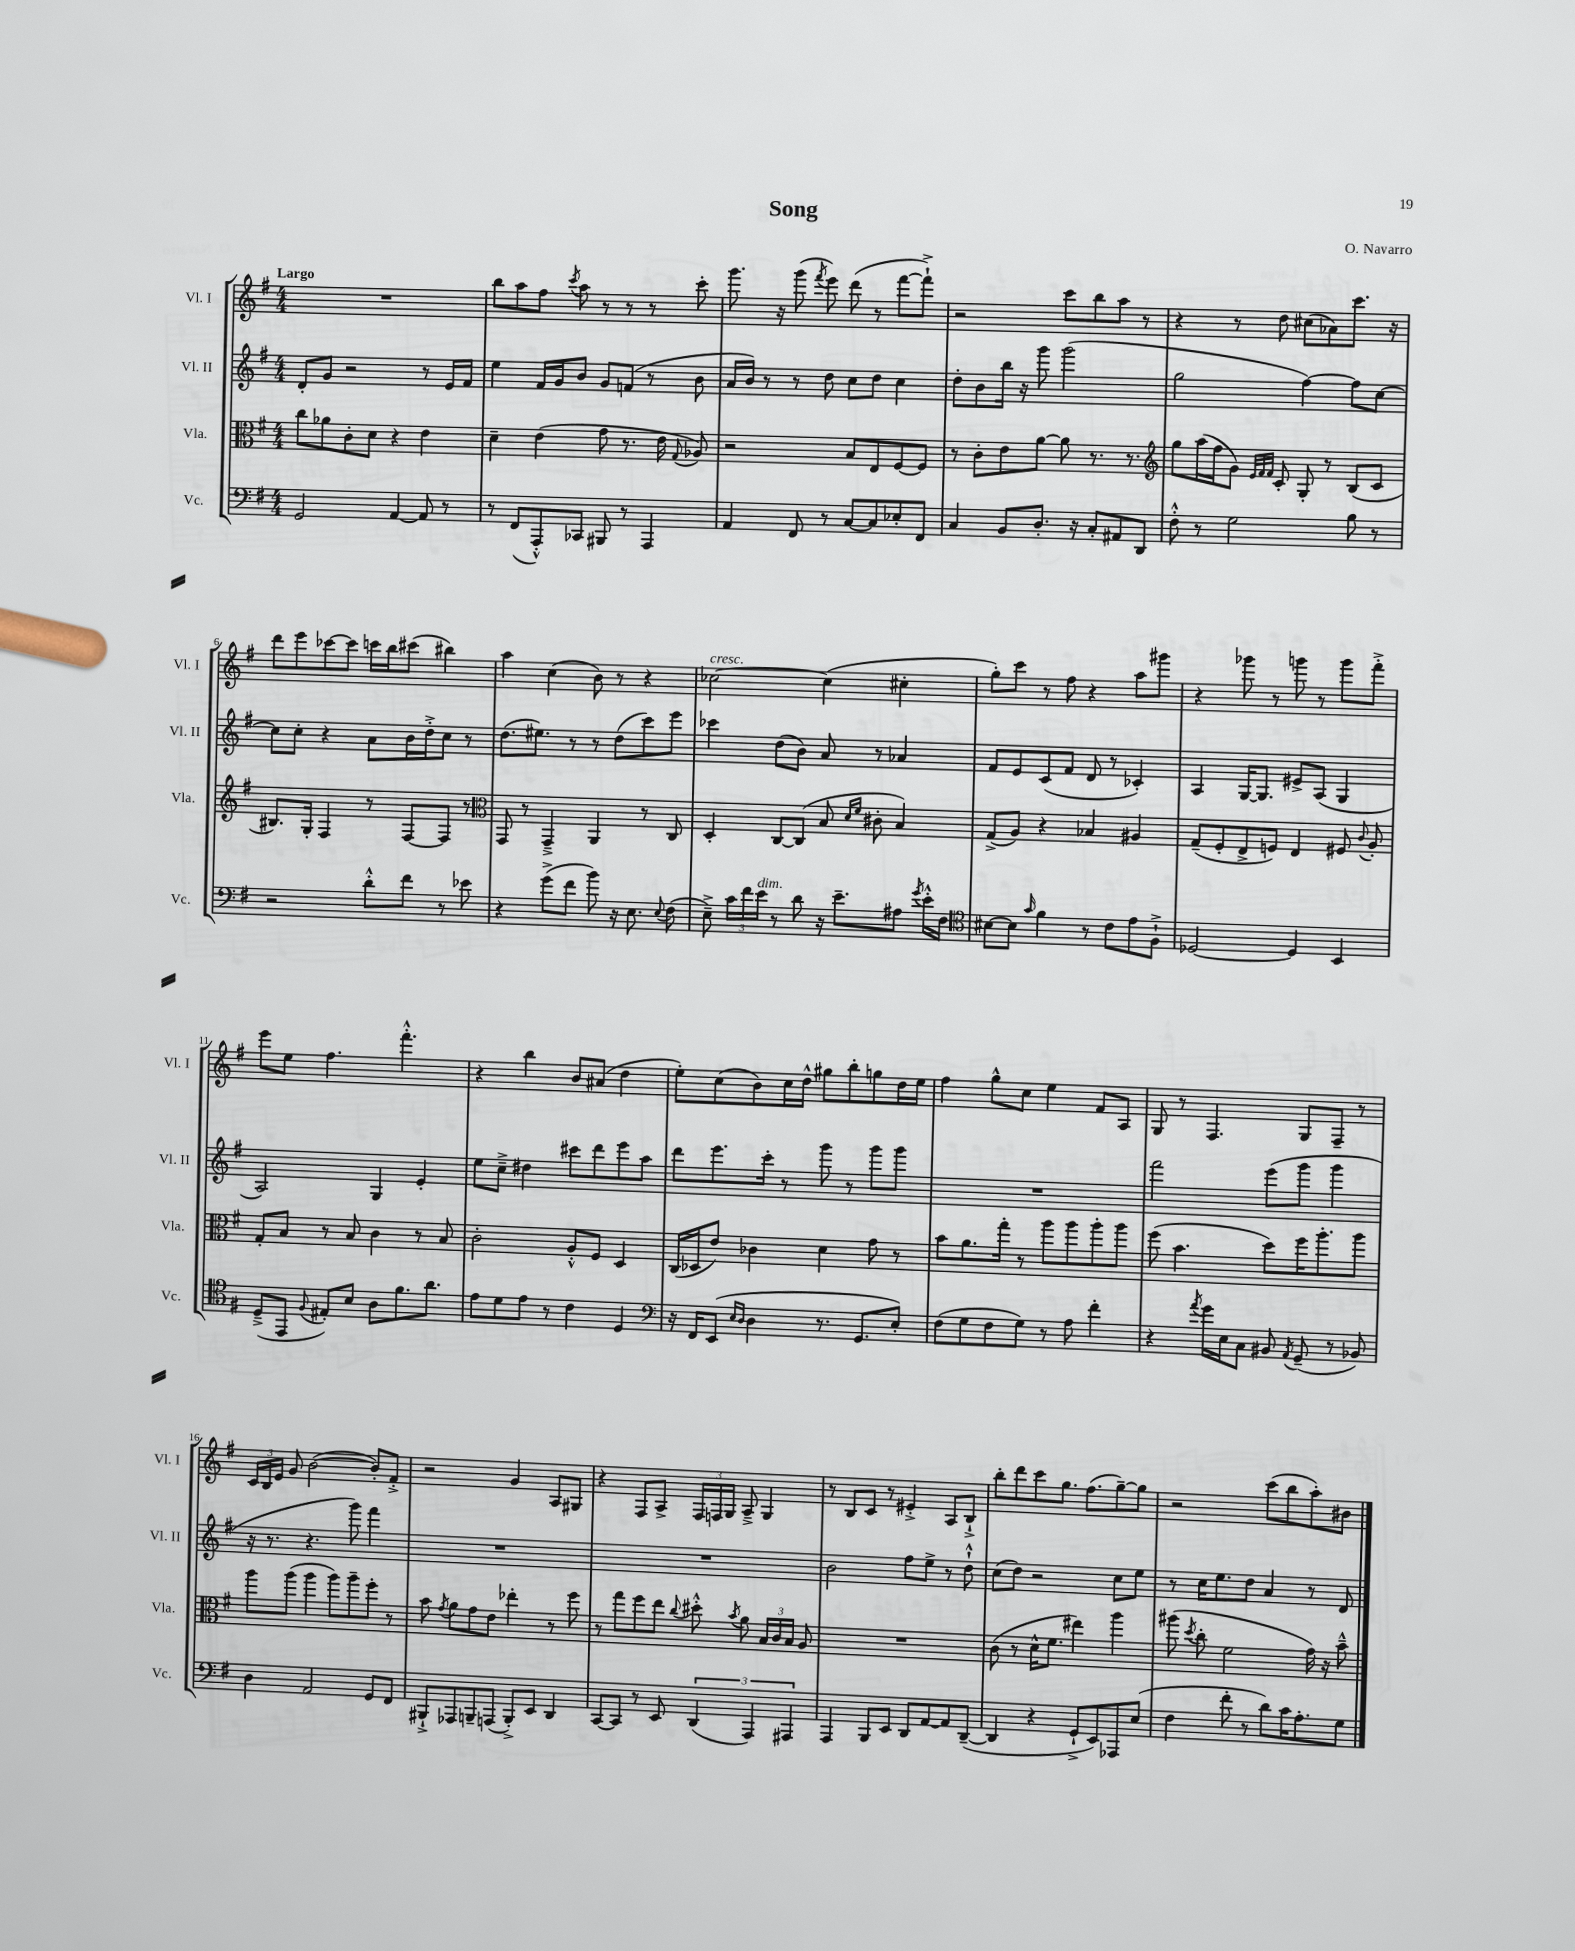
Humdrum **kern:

**kern	**kern	**kern	**kern
*staff4	*staff3	*staff2	*staff1
*clefF4	*clefC3	*clefG2	*clefG2
*k[f#]	*k[f#]	*k[f#]	*k[f#]
*M4/4	*M4/4	*M4/4	*M4/4
2GG	8cc	8d'	1r
.	8a-	8g	.
.	8c'	2r	.
.	8d	.	.
[4AA	4r	.	.
8AA]	4e	8r	.
8r	.	16e	.
.	.	16f#	.
=	=	=	=
8r	4d~	4ee	8bb
(8FF#	.	.	8aa
8AAA'^^)	(4e	16f#	8ff#
.	.	16g	.
.	.	.	8qccc
8CC-	.	8b	8aa
8BBB#	8g	8g	8r
8r	8.r	(8f	8r
4AAA	.	8r	8r
.	16e	.	.
.	8qqG	.	.
.	8A-)	8b	8ccc'
=	=	=	=
4AA	2r	16a	8.ggg
.	.	16b)	.
.	.	8r	.
.	.	.	16r
8FF#	.	8r	(8ggg
.	.	.	8qfff#
8r	.	8dd	8eee)
[8C	8B	8cc	(8ddd
8C]	8E	8dd	8r
8E-'	[8F#	4cc	[8fff#
8FF#	8F#]	.	8fff#`^])
=	=	=	=
4C	8r	8dd'	2r
.	8c'	8b	.
8BB	8e	16bb	.
.	.	16r	.
8.D'	[8a	8ggg	.
.	8a]	(2ggg	8ccc
16r	.	.	.
8C'	8.r	.	8bb
8AA#	.	.	8aa
.	8.r	.	.
8DD	.	.	8r
=	=	=	=
*	*clefG2	*	*
8F#'^^	8gg	2gg	4r
8r	(16aa	.	.
.	16ff#	.	.
2G	8g)	.	8r
.	32qqe	.	.
.	32qqf#	.	.
.	32qqf#	.	.
.	8c'	.	8dd
.	8G'	[4ff#)	(8cc#
.	8r	.	8a-)
8B	(8B	8ff#]	8.ccc
8r	8c	[8cc	.
.	.	.	16r
=	=	=	=
2r	8.B#)	8cc]	8ddd
.	.	8cc'	8eee
.	16G'	.	.
.	4F#	4r	[8ccc-
.	.	.	8ccc-]
8d'^^	8r	8a	16ccc
.	.	.	16bb
8f#	[8F#	16b	(8ccc#
.	.	16dd'^	.
8r	8F#]	8cc	4bb#)
8e-	8r	8r	.
=	=	=	=
*	*clefC3	*	*
4r	8GG	(8.dd	4aa
.	8r	.	.
.	.	8.ee#)	.
(8g^	4GG~^	.	(4cc
8f#	.	8r	.
8b)	4AA	8r	8b)
16r	.	(8dd	8r
8.E	.	.	.
.	8r	8ccc)	4r
8qqE	.	.	.
(8F#	8C	8eee	.
=	=	=	=
8E~^)	4D'	4ccc-	[2cc-
24c	.	.	.
24f#	.	.	.
24e	.	.	.
8r	[8C	(8dd	.
8d	(8C]	8b)	.
16r	8B	8a	(4cc-]
8.e~	.	.	.
.	16qqd	.	.
.	16qqf#	.	.
.	8c#'	8r	.
8A#	4B)	4a-	4cc#'
8qg	.	.	.
16e'^^	.	.	.
16F#	.	.	.
=	=	=	=
*clefC4	*	*	*
[8B#	(8G^	8f#	8gg')
8B#]	8A)	8e	8ccc
16qqg	.	.	.
4f#	4r	(8c	8r
.	.	8f#	8ff#
8r	4B-	8d	4r
8c	.	8r	.
8e	4A#	4c-')	8aa
8F#`^	.	.	8ggg#
=	=	=	=
[2D-	(8G~	4A	4r
.	8F#'	.	.
.	8E^	[16G	8ggg-
.	.	8.G]	.
.	8F)	.	8r
4D-]	4E	8e#^	8ggg
.	.	(8A	8r
4BB	8F#	4G	8ggg
.	8qqc	.	.
.	8A'	.	8fff#'^
=	=	=	=
(8D~^	8G'	2A)	8eee
8EE	8B	.	8ee
8qqF#	.	.	.
8E#')	8r	.	4.ff#
8B	8B	.	.
8A	4c	4G	.
8.f#	.	.	4.fff#'^^
.	8r	4e'	.
8.a	.	.	.
.	8B	.	.
=	=	=	=
8e	2c'	8ee	4r
8d	.	8cc~^	.
8e	.	4dd#	4bb
8r	.	.	.
4c	8A'^^	8ccc#	8b
.	8F#	8ddd	(8a#
4D	4D	8eee	4dd
.	.	8aa	.
=	=	=	=
*clefF4	*	*	*
16r	(16C	8ddd	8ee')
16FF#	16D-	.	.
(8EE	8e)	8.eee	(8cc
16qqE	.	.	.
16qqD	.	.	.
4D	4c-	.	8b)
.	.	16ccc'	.
.	.	8r	16cc
.	.	.	16dd^^
8.r	4d	8ggg	8gg#
.	.	8r	8bb'
8.GG	.	.	.
.	8g	8ggg	8gg
8E')	8r	8ggg	16dd
.	.	.	16ee
=	=	=	=
(8F#	8b	1r	4ff#
8G	8.a	.	.
8F#	.	.	8gg^^
.	16gg'	.	.
8G)	8r	.	8cc
8r	8aa	.	4ee
8A	8aa	.	.
4f#'	8aa'	.	8f#
.	8aa	.	8A
=	=	=	=
4r	(8ff#	2fff#	8G
.	4.b	.	8r
8qa	.	.	.
16g	.	.	4.F#
16E	.	.	.
8C	.	.	.
8BB#	8dd)	(8eee	.
8qAA	.	.	.
(8GG~	16ff#	8ggg	8G
.	8.aa'	.	.
8r	.	4ggg	8F#~
8BB-)	8aa	.	8r
=	=	=	=
4D	8aa	16r	24c
.	.	.	24B
.	.	8.r	.
.	.	.	24e
.	(8aa	.	8g
2AA	4aa	4.r	([2b
.	8aa)	.	.
.	8aa~	8ggg)	.
8GG	8ff#'	4fff#	8b'])
8FF#	8r	.	8f#'^
=	=	=	=
8BBB#`^	8b	1r	2r
.	8qg	.	.
8AAA-	8a	.	.
8BBB~	8g	.	.
(8AAA	8e	.	.
8BBB'^)	4ee-'	.	4g
8EE	.	.	.
4DD	8r	.	8A
.	8ff#	.	8G#
=	=	=	=
[8CC	8r	1r	4r
8CC]	8gg	.	.
8r	8ff#	.	8F#
8EE	8ee	.	8A^
.	8qqcc	.	.
(6DD	8dd#'^^	.	24F#
.	.	.	24F
.	.	.	24G
.	8qb	.	.
.	8a	.	8A~^
6AAA)	.	.	.
.	24B	.	4G
.	24c	.	.
6AAA#	24B	.	.
.	8A	.	.
=	=	=	=
4AAA	1r	2b	8r
.	.	.	8B
8BBB	.	.	8c
8EE	.	.	8r
8DD	.	8ff#	4e#'^
[8AA	.	8ee^	.
8AA]	.	8r	8A
([8DD~	.	8dd`^^	8B`^
=	=	=	=
4DD]	(8c	(8cc	8bb'
.	8r	8dd)	8ddd
4r	16d^^	2r	8ccc
.	8.f#	.	.
.	.	.	8.gg
8GG`^	4ee#)	.	.
.	.	.	(8.ff#
8EE)	.	.	.
8AAA-	4aa	8cc	[8gg~)
(8E	.	8ee	8gg]
=	=	=	=
4F#	(8aa#	8r	2r
.	8qdd	.	.
.	8cc'	16cc	.
.	.	8.ee	.
8f#'	2f#	.	.
8r	.	8dd	.
8d)	.	4a	(8ccc
16c	.	.	8bb
8.A'	.	.	.
.	16g)	8r	8aa')
.	16r	.	.
8G	8b~^^	8d	8b#
==	==	==	==
*-	*-	*-	*-
